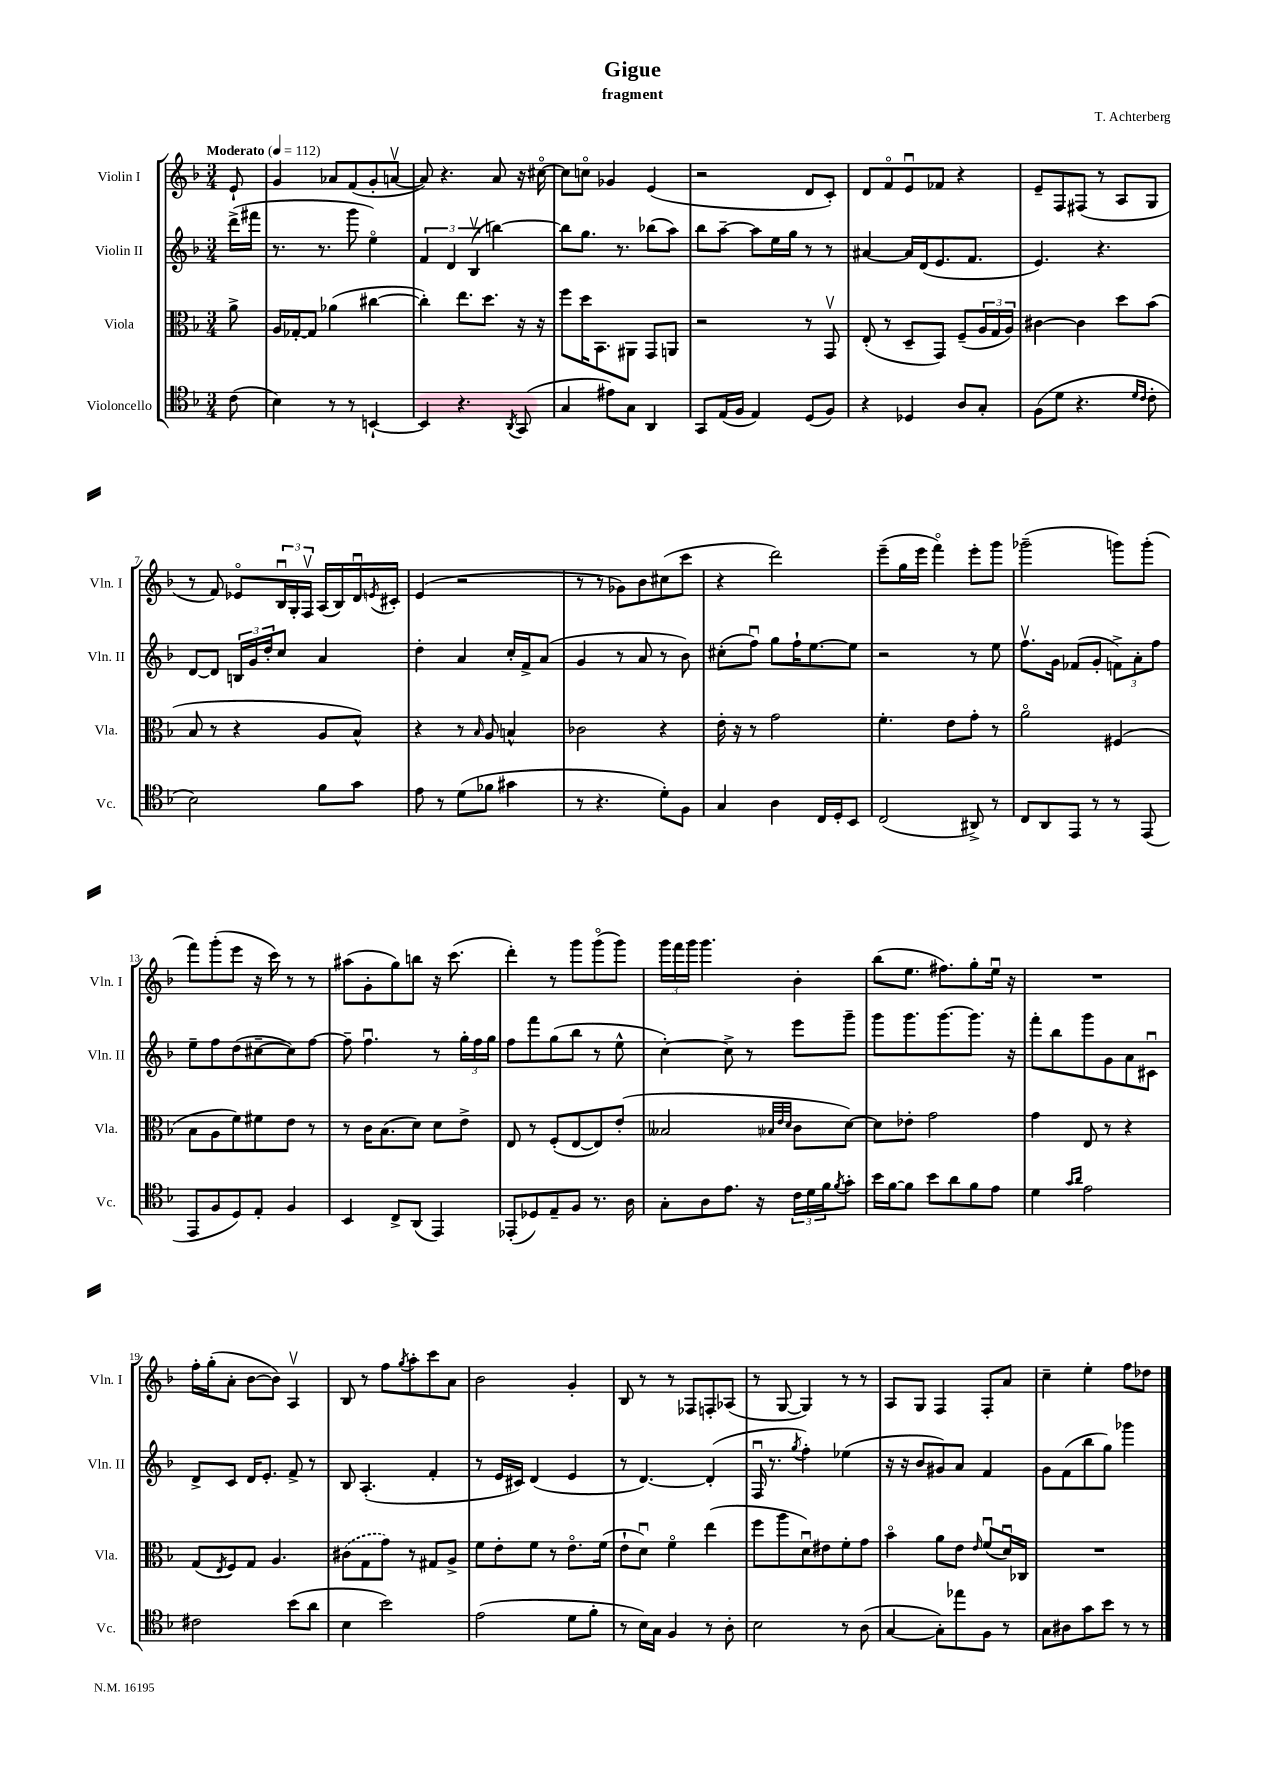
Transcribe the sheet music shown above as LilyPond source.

\header { title = "Gigue" composer = "T. Achterberg" subtitle = "fragment" }
<<
\new StaffGroup <<
\new Staff = "s0" \with { instrumentName = "Violin I" shortInstrumentName = "Vln. I" } {
    \clef treble \key f \major \numericTimeSignature \time 3/4 \partial 8 \tempo "Moderato" 4 = 112
    e'8-! |
    g'4 aes'8 f'8( g'8-. a'8~\upbow |
    a'8) r4. a'8 r16 cis''16~\flageolet |
    cis''8 c''8\flageolet ges'4 e'4( |
    r2 d'8 c'8-.) |
    d'8 f'8\flageolet e'8\downbow fes'8 r4 |
    e'8-- f8 fis8( r8 a8 g8 |
    r8 f'8) ees'8\flageolet \tuplet 3/2 { bes16\downbow g16-. f16\upbow } a16( bes16) d'16\downbow \acciaccatura { e'8 } cis'16-. |
    e'4( r2 |
    r8 r8 ges'8) bes'8 cis''8( c'''8 |
    r4 d'''2) |
    e'''8--( g''16 e'''16 f'''4\flageolet) e'''8-. g'''8 |
    ges'''2--( g'''8) g'''8-.( |
    f'''8) g'''8-.( e'''8 r16 c'''16) r8 r8 |
    ais''8( g'8-. g''8) b''8 r16 c'''8.( |
    d'''4-.) r8 g'''8 g'''8\flageolet( g'''8) |
    \tuplet 3/2 { g'''16 f'''16 g'''16 } g'''4. bes'4-. |
    bes''8( e''8. fis''8.) g''8-. e''16\downbow r16 |
    R2. |
    f''16-. g''16-.( a'8-. bes'8~ bes'8) a4\upbow |
    bes8 r8 f''8 \acciaccatura { g''8 } a''8-. c'''8 a'8 |
    bes'2 g'4-. |
    bes8 r8 r8 fes8 f8-. aes8( |
    r8 g8~ g4) r8 r8 |
    a8 g8 f4 f8-. a'8 |
    c''4-- e''4-. f''8 des''8 \bar "|." |
}
\new Staff = "s1" \with { instrumentName = "Violin II" shortInstrumentName = "Vln. II" } {
    \clef treble \key f \major \numericTimeSignature \time 3/4 \partial 8
    d'''16->( fis'''16 |
    r8. r8. g'''8 e''4\flageolet) |
    \tuplet 3/2 { f'4 d'4 bes4\upbow( } b''4~) |
    b''8 g''8. r8. bes''8( a''8) |
    bes''8 a''8~-- a''8 e''16 g''16 r8 r8 |
    ais'4~ ais'16 d'16( e'8. f'8. |
    e'4.) r4. |
    d'8~ d'8 \tuplet 3/2 { b16 g'16 d''16-. } c''8 a'4 |
    d''4-. a'4 c''16-. f'16-> a'8( |
    g'4 r8 a'8 r8 bes'8) |
    cis''8-.( f''8\downbow) g''8 f''16-! e''8.~ e''8 |
    r2 r8 e''8 |
    f''8.\upbow g'16 fes'8( g'8-. \tuplet 3/2 { f'8->) a'8-. f''8 } |
    e''8-- f''8 d''8( cis''8~-- cis''8) f''8~ |
    f''8-- f''4.\downbow r8 \tuplet 3/2 { g''16-. f''16 g''16 } |
    f''8 f'''8 g''8( bes''8 r8 e''8-^ |
    c''4~-.) c''8-> r8 e'''8 g'''8-- |
    g'''8 g'''8. g'''8.~ g'''8. r16 |
    f'''8-. bes''8 g'''8 g'8 a'8 cis'8\downbow |
    d'8-> c'8 d'16 e'8.-. f'8-> r8 |
    bes8 a4.-.( f'4-. |
    r8 e'16 cis'16) d'4( e'4 |
    r8 d'4.~) d'4-.( |
    f16\downbow r8. \acciaccatura { g''8 } f''4-.) ees''4( |
    r16 r16 bes'8 gis'8) a'8 f'4 |
    g'8 f'8( bes''8 g''8) ges'''4 \bar "|." |
}
\new Staff = "s2" \with { instrumentName = "Viola" shortInstrumentName = "Vla." } {
    \clef alto \key f \major \numericTimeSignature \time 3/4 \partial 8
    a'8-> |
    a16 ges16~-. ges8 aes'4( cis''4~ |
    cis''4-.) e''8. d''8. r16 r16 |
    f''8 d''16 bes,8. ais,8 g,8 a,8 |
    r2 r8 g,8\upbow |
    e8-.( r8 d8-- g,8) f8--( \tuplet 3/2 { a16 g16 a16) } |
    cis'4~ cis'4 d''8 bes'8( |
    bes8 r8 r4 a8 bes8-^) |
    r4 r8 \grace { bes16 } a8 b4-^ |
    ces'2 r4 |
    e'16-. r16 r8 g'2 |
    f'4.-. e'8 g'8-. r8 |
    a'2\flageolet fis4( |
    bes8 a8 f'8) fis'8 e'8 r8 |
    r8 c'16 bes8.( d'8) d'8 e'8-> |
    e8 r8 f8-.( e8~ e8) e'8-.( |
    beses2 \grace { bes32 e'32 d'32 } c'8 d'8~) |
    d'8 ees'8-. g'2 |
    g'4 e8 r8 r4 |
    g8( \acciaccatura { e8 } f8) g8 a4. |
    \once \slurDashed cis'8( g8 g'8) r8 gis8 a8-> |
    f'8 e'8-. f'8 r8 e'8.\flageolet f'16( |
    e'8-! d'8\downbow) f'4\flageolet e''4( |
    f''8 a''8 d'8\downbow) eis'8 f'8-. g'8 |
    bes'4\flageolet a'8 e'8 \grace { e'16 } f'8\downbow( d'16\downbow) ces16 |
    R2. \bar "|." |
}
\new Staff = "s3" \with { instrumentName = "Violoncello" shortInstrumentName = "Vc." } {
    \clef tenor \key f \major \numericTimeSignature \time 3/4 \partial 8
    c'8( |
    bes4) r8 r8 b,4~-! |
    b,4 r4. \acciaccatura { a,8 } g,8( |
    g4 eis'8) g8 a,4 |
    g,8 e16( f16 e4) d8( f8) |
    r4 des4 a8 g8-. |
    f8( d'8 r4. \grace { d'16 c'16 } c'8-. |
    bes2) f'8 g'8 |
    e'8 r8 d'8( fes'8 gis'4 |
    r8 r4. d'8-.) f8 |
    g4 a4 c16 d16-. bes,8 |
    c2( ais,8->) r8 |
    c8 a,8 e,8 r8 r8 e,8( |
    e,8 f8 d8) e8-. f4 |
    bes,4 c8-> a,8( e,4) |
    ees,8-.( des8) e8-- f8 r8. a16 |
    g8-. a8 e'8. r16 \tuplet 3/2 { c'16 d'16 f'16 } \acciaccatura { f'8 } g'8-. |
    bes'16 f'16~ f'8 bes'8 a'8 f'8 e'8 |
    d'4 \grace { g'16 a'16 } e'2 |
    cis'2 bes'8( a'8 |
    bes4 bes'2) |
    e'2( d'8 f'8-. |
    r8 bes16) g16 f4 r8 a8-. |
    bes2 r8 a8( |
    g4~ g8-.) ees''8 f8 r8 |
    g8 ais8 g'8 bes'8 r8 r8 \bar "|." |
}
>>
>>
